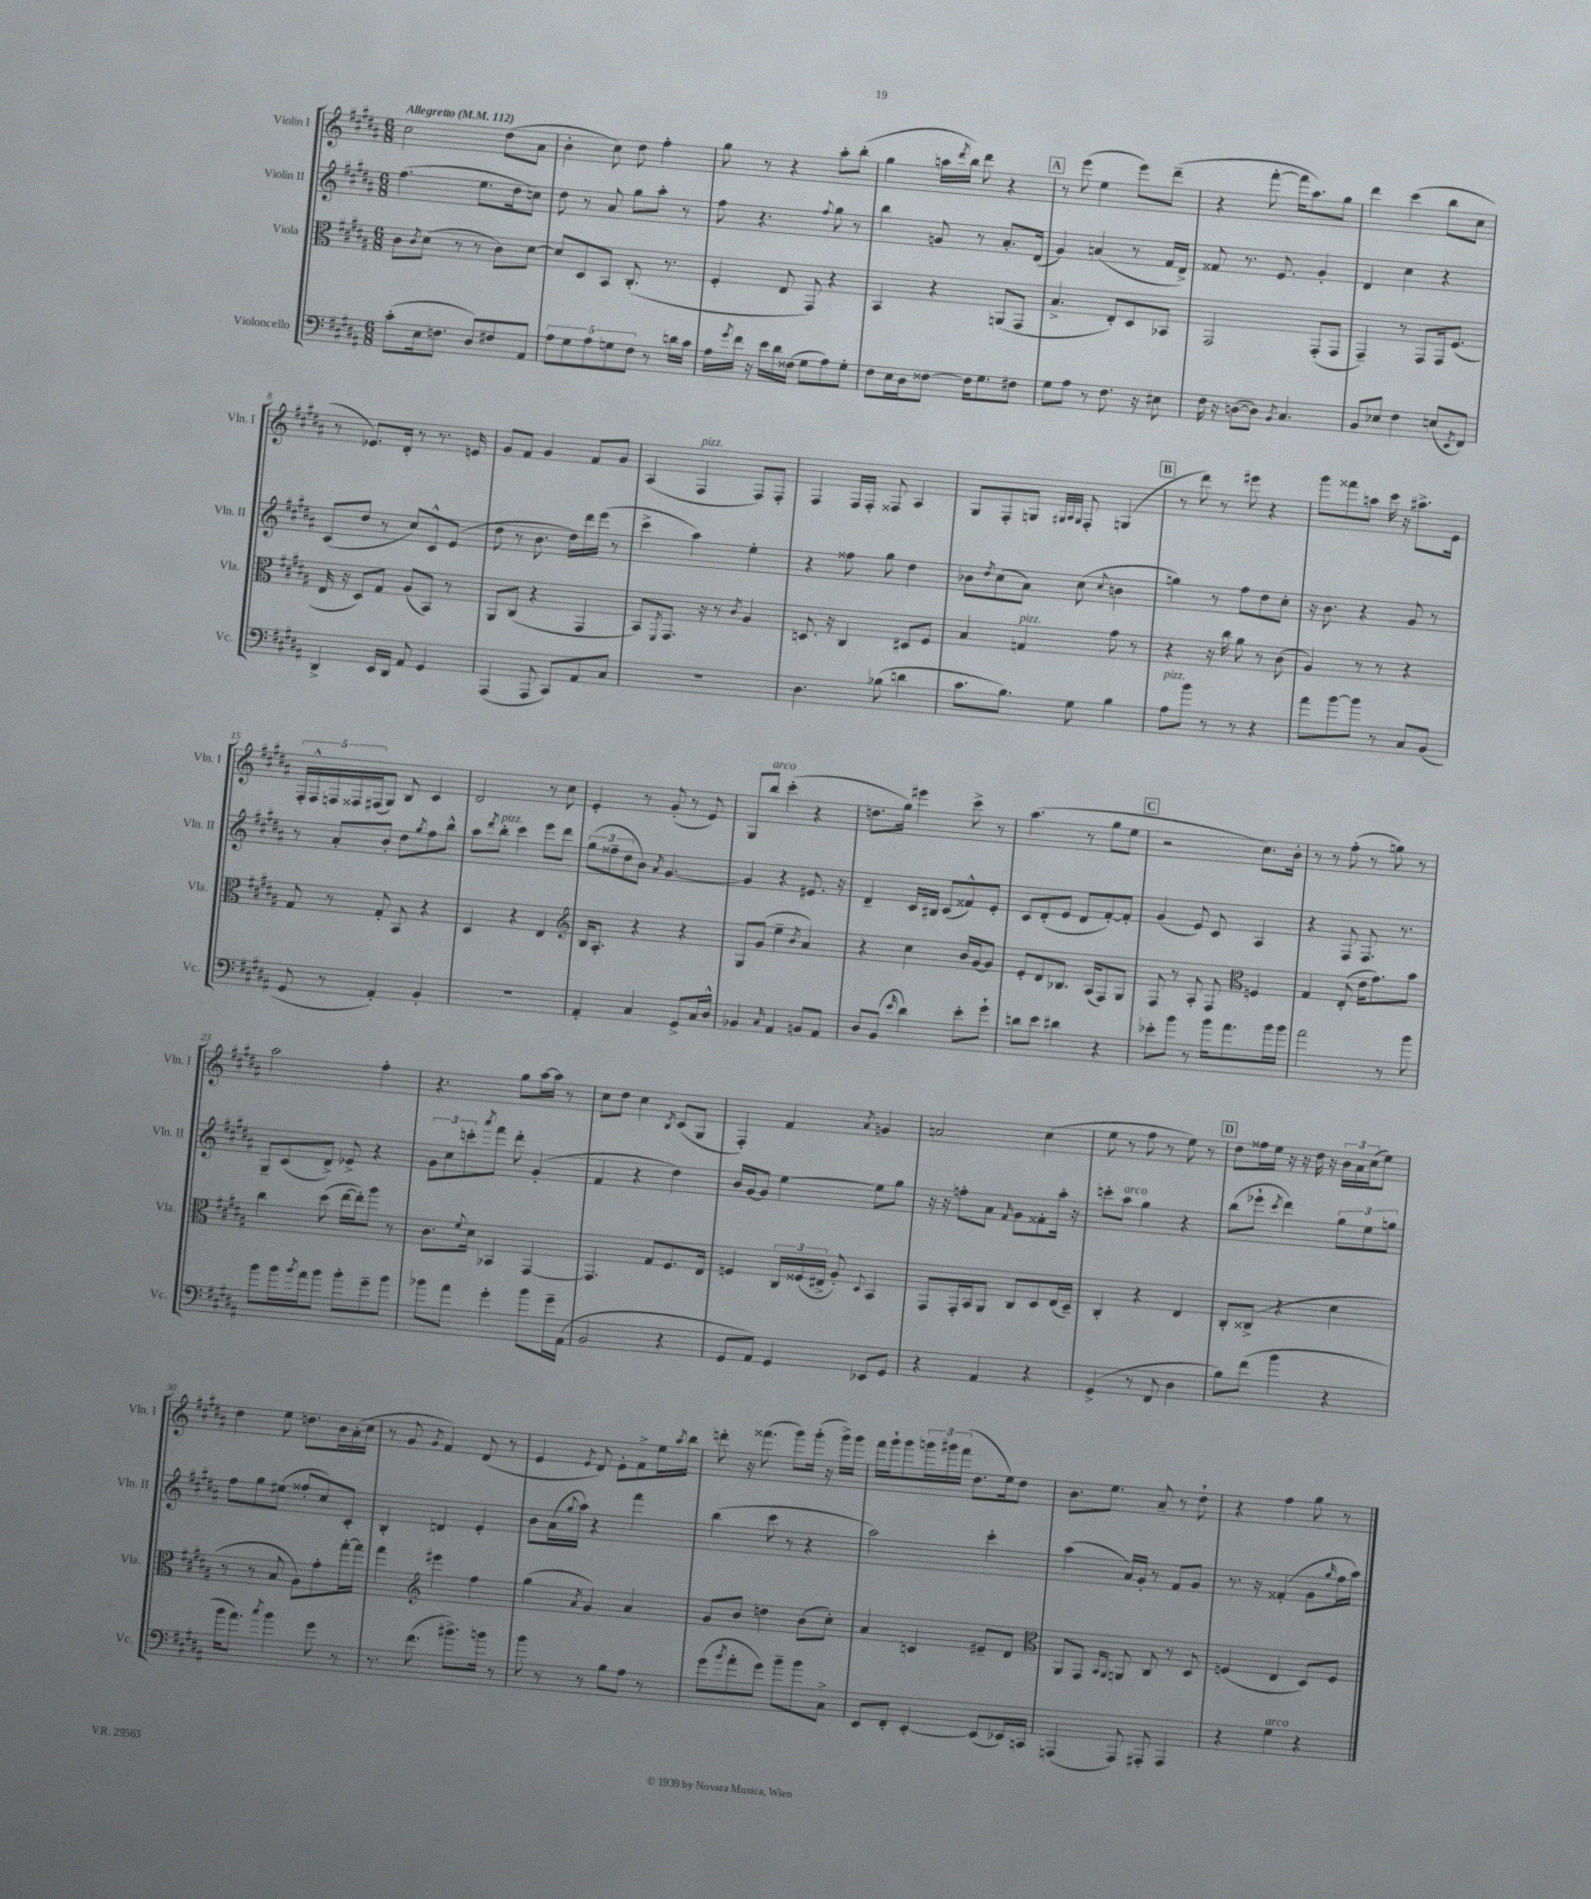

**kern	**kern	**kern	**kern
*part4	*part3	*part2	*part1
*staff4	*staff3	*staff2	*staff1
*I"Violoncello	*I"Viola	*I"Violin II	*I"Violin I
*I'Vc.	*I'Vla.	*I'Vln. II	*I'Vln. I
*clefF4	*clefC3	*clefG2	*clefG2
*k[f#c#g#d#a#]	*k[f#c#g#d#a#]	*k[f#c#g#d#a#]	*k[f#c#g#d#a#]
*M6/8	*M6/8	*M6/8	*M6/8
*MM112	*MM112	*MM112	*MM112
=1	=1	=1	=1
!	!	!	!LO:TX:a:B:t=Allegretto
(8c#'\L	8c#\L	(4.ff#\	2cc#\
.	8qc#/	.	.
16E\k	(8d#\J	.	.
8.Fn\J	.	.	.
.	8r	.	.
8D#/L)	8r	8.ee\L	.
8F#X/	8c#\L)	.	(8dd#\L
.	.	16dd#\k	.
8AA#/J	[8d#\J	8ccn\J)	8a#\J
=2	=2	=2	=2
10A#\L	8d#/L]	8dd#\	4b'\
10G#\	.	.	.
.	8D#/	8r	.
10A#\	.	.	.
.	8BB/J	8a#/	8cc#\)
10Gn\	.	.	.
.	(8.C#'/	8gg#\L	8dd#\
10F#\J	.	.	.
8r	.	8aa#'\J	4ff#'\
.	8.r	.	.
16dn\LL	.	8r	.
16c#\JJ	.	.	.
=3	=3	=3	=3
16A#\LL	4F#'/	8ff#\	8gg#\
8qg#/	.	.	.
16f#\JJ	.	.	.
16r	.	4.r	8r
16e\LL	.	.	.
16d#\	8E/	.	4r
(16F##X\JJ	.	.	.
8G#\L	8GG#/)	.	.
.	.	8qqff#/	.
8A#\)	4r	8gg#\	8aa#'\L
8G#'\J	.	8r	(8bb'\J
=4	=4	=4	=4
8F#\L	4BB/	4bb\	4gg#\
16E\L	.	.	.
16D#\J	.	.	.
[8F##X\J	4r	8gn/	16aan\LL
.	.	.	8qddd#/
.	.	.	16bb\JJ)
16F##\KL]	.	8r	8ddd#\
8.G#\	.	.	.
.	(8AAn/L	8.a#'/L	4r
8F#X\J	8GG#/J	.	.
.	.	(16d#/Jk	.
!!LO:REH:place=s1:t=A
=5	=5	=5	=5
8G#\L	4.B^/	4g#/)	8r
8A#\J	.	.	(8eee\
8r	.	(4an/	4ee\
8.F#\	8E'/L)	.	.
.	8D#/	8r	8eee\L)
16r	.	.	.
8E#X\	8BB-X/J	16f#/LL	(8ddd#~\J
.	.	16d#^/JJ)	.
=6	=6	=6	=6
16F#\	2GG#/	8f##X/	4r
16r	.	.	.
([8Dn\L	.	8.r	.
8D\J])	.	.	[8fff#'\
.	.	8.e/	.
8qBB/	.	.	.
4.C#/	.	.	16fff#\KL]
.	.	.	8.aa#\)
.	(8GG#'/L	4g#'/	.
.	8GG#/J	.	8gg#\J
=7	=7	=7	=7
8BB/L	4GG#~/)	4d#/	4ddd#\
8E-X/J	.	.	.
4F#\	8r	4cc#\	(4ccc#\
.	8GG#/L	.	.
(8En/L	16GG#/k	4r	8bb\L
.	(8.F#/J	.	.
8qEE/	.	.	.
8FF#/J)	.	.	8cc#\J
!!LO:LB:g=z
=8	=8	=8	=8
4DD#^/	16E/	(8c#/L	8r
.	16r	.	.
.	8D#/L)	8dd#/J	8.e-X/L)
16EE/LL	8G#/J	8r	.
16DD#/JJ	.	.	16d#'/Jk
8AA#/	(8A#/L	8cc#/L)	8r
4GG#/	8BB/J)	8c#^^/	8.r
.	8r	(8e/J	.
.	.	.	16en/
=9	=9	=9	=9
(4AAA#/	8AA#/L	8dd#\	8g#/L
.	(8C#/J	8r	8f#/J
8AAA#/	4r	8.b\	4g#/
8CC#/L)	.	.	.
.	.	16dd#\LL)	.
8AA#/	4GG#/	16ddd#\	8f#/L
.	.	(16eee\JJ	.
8C#/J	.	8r	8g#/J
=10	=10	=10	=10
2.r	8BB/L)	4ccc#^\	(4A#/
.	8qFF#/	.	.
.	8.GG#/J	.	.
!	!	!	!LO:TX:a:i:t=pizz.
.	.	4aa#\)	4F#/
.	16r	.	.
.	8r	.	.
.	8qc#/	.	.
.	4A#/	4ee'\	8F#/L)
.	.	.	8F#'/J
=11	=11	=11	=11
4.D#\	8.Dn/	4r	4F#/
.	16r	.	.
.	4C#/	8ff##X\	16F#/LL
.	.	.	16F#'/JJ
(8B-X\	.	8gg#\	8F##X/
4dn\	8D#X/L	4dd#\	4A#/
.	8F#/J	.	.
=12	=12	=12	=12
8.c#\L	4B/	8b-X\L	8G#/L
.	.	8qdd#/	.
.	.	(8cc#\	8F#'/
8.B\J)	.	.	.
!	!LO:TX:a:i:t=pizz.	!	!
.	4Gn/	8a#\J)	8Gn/J
.	.	.	32qqG#X/LLL
.	.	.	32qqA#/
.	.	.	32qqG#/JJJ
8G#\	.	(8cc#\	8F#'/
.	.	8qqcc#/	.
4B\	8g#\	4bn\	(4Gn/
.	8r	.	.
!!LO:REH:place=s1:t=B
=13	=13	=13	=13
!LO:TX:a:i:t=pizz.	!	!	!
8A#\L	4r	4ggn\)	8r
8b\J	.	.	8ddd#\)
8r	16r	8r	8r
.	16cc#\	.	.
8r	8a#\	8ff#\L	8eee#X\
4r	8r	8dd#\	4r
.	(8c#\	8cc#'\J	.
=14	=14	=14	=14
8a#\L	4A#/)	16r	8ggg#\L
.	.	8.b\	.
[8b\	.	.	8fff##X\
8b\J]	8r	4r	8aan\J
8r	8r	.	16ccc#\
.	.	.	16r
8C#/L	4r	8g#/	8.aa#X^\L
(8BB/J	.	8r	.
.	.	.	16e\Jk
!!LO:LB:g=z
=15	=15	=15	=15
8GG#/	8G#/	8r	20F#'/LL
.	.	.	20F#^^/
.	.	.	20Fn/
8r	8r	8a#'/L	.
.	.	.	20F##X/
.	.	.	(20F#X/J
4AA#'/)	8G#'/	8b'/J	8G#/J)
.	8BB/	8dd#\L	8B/
.	.	8qgg#/	.
4BB'/	4r	8ff#\	4c#/
.	.	8bb^^\J	.
=16	=16	=16	=16
2.r	4D#/	8aa#\L	2d#/
.	.	8qddd#/	.
!	!	!LO:TX:a:i:t=pizz.	!
.	.	8bb'\J	.
.	4r	4ccc#\	.
.	4E/	8eee\L	8r
.	.	8ddd#\J	8cc#\
=17	=17	=17	=17
*	*clefG2	*	*
4AA#'/	16B/KL	(12gg#\L	4e'/
.	8.A#'/J	.	.
.	.	12ff##X~\	.
.	.	12dd#\	.
4C#/	4r	8b\J)	8r
.	.	8qa#/	.
.	.	[4.g#/	(8g#'/
8GG#^/L	4r	.	8r
16C#/L	.	.	8e/)
16D#^^/JJ	.	.	.
=18	=18	=18	=18
4BB-X/	8G#/L	4g#/]	8G#/L
!	!	!	!LO:TX:a:i:t=arco
.	(8g#/J	.	8bb/J
16qqC#/	.	.	.
4AA#/	4ee~\	4r	(4ccc#'\
.	8qb/	.	.
8BBn/L	4a#/)	8.e#X/	4r
8AA#/J	.	.	.
.	.	16r	.
=19	=19	=19	=19
8D#/L	4r	4d#~/	8.ddn\L
(8BB/J	.	.	.
.	.	.	16gg#\Jk)
16qqe/	.	.	.
4d#\)	4cc#\	16c#/LL	4eee#X\
.	.	16B#X/JJ	.
.	.	(8c#/L	.
8e'\L	16b/LL	8f##X^^/)	8ccc#^\
.	[16g#/J	.	.
8g#`\J	8g#/J]	8e'/J	8r
=20	=20	=20	=20
8dn\L	8e'/L	8c#/L	(4.aa#\
8e\J	8d#/	(8d#'/	.
4d#X\	8.B-X/J	8e/J	.
.	.	8d#/L	8r
.	(16A#/KL	.	.
4r	8F#/)	[8f#'/)	8gg#\L
.	8G#/J	8f#'/J]	8ee\J
!!LO:REH:place=s1:t=C
=21	=21	=21	=21
8e-X'\L	8F#/	(4g#/	2r
8b\J	8r	.	.
8r	8A#'/	8e/)	.
16b\KL	8F#/	8c#/	.
8.a#\	.	.	.
*	*clefC3	*	*
.	4Fn/	4A#/	8.cc#\L)
16b\L	.	.	.
16b\JJ	.	.	16b'\Jk
=22	=22	=22	=22
2a#\	4G#/	4r	8r
.	.	.	8r
.	(8E'/	8F#/	(8ff#'\
.	16e\KL	8.F#/	8r
.	8.g#\)	.	.
8r	.	.	8ggn\)
.	.	8.r	.
8b\	8b\J	.	8r
!!LO:LB:g=z
=23	=23	=23	=23
8b\L	4cc#\	8G#~/L	2aa#\
16b\L	.	(8c#/	.
8qb/	.	.	.
16a#\J	.	.	.
8b\J	(8dd#\	8d#^/J)	.
8b'\L	[16ee\LL	8e-X^/	.
.	16ee'\J])	.	.
8g#~\	8aa#\J	4r	4ff#'\
8b\J	8r	.	.
=24	=24	=24	=24
8b-X\L	8.c#\L	12g#\L	4.r
.	.	12cc#\	.
8a#\J	.	.	.
.	.	12cccn'\	.
.	8qqf#/	.	.
.	16d#\Jk	.	.
.	.	8qaaa#/	.
4g#'\	4BB-X/	8fff#\J	.
.	.	8ddd#'\	8gg#\L
8b-\L	[4GG#/	(4g#'/	[16aa#\L
.	.	.	16aa#\JJ]
16g#~\L	.	.	8r
(16AA#\JJ	.	.	.
=25	=25	=25	=25
2BB/	4.GG#/]	4f#/	8cc#\L
.	.	.	8dd#\J
.	.	4r	4cc#\
.	8G#/L	.	.
.	.	.	8qB/
4r	8.F#/	4dd#\)	(8c#/L
.	.	.	8G#/J
.	16E/Jk	.	.
=26	=26	=26	=26
8GG#/L	4Fn/	16b/LL	4F#'/)
.	.	[16g#/J	.
8AA#/J)	.	8g#/J]	.
4GG#/	24C#/LL	[4ee\	4f#/
.	(24F##X/	.	.
.	24E#X^/JJ	.	.
.	8A#'/)	.	.
.	8qqD#/	.	8qa#/
8EE-X/L	4BB/	8ee\L]	4gn/
8GG#/J	.	8gg#\J	.
=27	=27	=27	=27
4r	8GG#/L	16r	2an/
.	.	16r	.
.	16GG#'/L	8ffn'\L	.
.	16BB/J	.	.
4AA#/	8AA#/J	8a#\J	.
.	.	16qqf#/	.
.	8C#/L	8g#\L	.
4r	8D#/	8f##X'\	(4cc#\
.	(16E/L	16aa#'\Jk	.
.	16D#~/JJ)	16r	.
=28	=28	=28	=28
(4GG#^/	4C#'/	8cccn'\L	8ee\
!	!	!LO:TX:a:i:t=arco	!
.	.	8aa#\J	8r
8r	4r	4gg#\	8ff#\
8FF#/	.	.	8r
4D#\	4E/	4r	8ee\)
.	.	.	8r
!!LO:REH:place=s1:t=D
=29	=29	=29	=29
8B\L)	8C#'/L	(8bb\L	8dd#\L
(8f#\J	(8C##X^/J	8eee-X`\J	16ff##X\L
.	.	.	16ee\JJ
.	.	8qccc#/	.
4b\	4r	4ddd#\)	16r
.	.	.	16r
.	.	.	16dd#\
.	.	.	16r
4r	4d#\	12gg#\L	24b\LL
.	.	.	24a#\
.	.	12ee\	(24cc#\J
.	.	.	8ee\J)
.	.	12ggn\J	.
!!LO:LB:g=z
=30	=30	=30	=30
16b\KL	8r	8ff#\L	4dd#\
8.a#\J)	.	.	.
.	8r	8gg#\	.
8qcc#/	.	.	.
4b\	8B/	(8ee#X\J	8ee\
.	8A#\L)	8ff##X'/L	8.ddn\L
8g#\	8g#'\	8cc#/)	.
.	.	.	16b\L
8r	[16gg#'\L	8c#'/J	(16a#'\
.	16gg#\JJ]	.	16cc#\JJ
=31	=31	=31	=31
8.r	4gg#\	4B'/	8r
.	.	.	8g#/
(8.f#\	.	.	.
*	*clefG2	*	*
.	.	.	8qg#/
.	4eee#X\	4dn/	4f#/)
8.b#X^\L)	.	.	.
.	4ff#\	4e'/	(8d#/
16bn\Jk	.	.	.
8r	.	.	8r
=32	=32	=32	=32
8b\	(4gg#\	8b\L	4e/
8r	.	(16a#\L	.
.	.	8qqgg#/	.
.	.	16aa#\JJ)	.
.	8qa#/	.	8qe/
8r	4g#/)	4r	8d#/)
8B\L	.	.	8e'\L
8A#\J	4a#/	4fff#\	8f#^\
8r	.	.	16ee\L
.	.	.	8qaa#/
.	.	.	16bb\JJ
=33	=33	=33	=33
(8g#\L	8g#/L	(4bb\	8dddn'\
8qb/	.	.	.
8a#'\	8b/J	.	16r
.	.	.	(8.fff##X\
8g#\J)	4ddn\	8ccc#\	.
8b~\L	.	8r	8ggg#\L)
8b\	(8b\L	4r	(16ggg#'\Jk
.	.	.	16r
8C#^\J	8cc#'\J)	.	16ggg#^\LL)
.	.	.	16ggg#\JJ
=34	=34	=34	=34
8EE/L	4a#/	2aa#\)	16fff#\LL
.	.	.	16ggg#`\J
8FF#'/J	.	.	8ggg#\
[4EE'/	4cn/	.	24gggn\L
.	.	.	24ggg#X\
.	.	.	(24fff#\JJ
.	.	.	8.dd#\L
(8EE/L]	8e#X~/L	4ccc#'\	.
.	.	.	16ee\k)
16EE-X/L)	8d#/J	.	8dd#\J
16CCn/JJ	.	.	.
=35	=35	=35	=35
*	*clefC3	*	*
(4AAAn/	8AA#/L	(4aa#\	8.b\L
.	8GG#/J	.	.
.	.	.	8.ee\J
.	16qqBB/LL	.	.
.	16qqAA#/JJ	.	.
8AAA/)	8AAn/	16a#/LL)	.
.	.	16g#'/JJ	.
8AAA#X'/	8C#/	8r	8a#~/
4AAA#/	8r	8f#/L	8r
.	8D#/	8g#/J	8dd#`\
=36	=36	=36	=36
4r	(4Fn/	8.r	4r
.	.	16r	.
!LO:TX:a:i:t=arco	!	!	!
4G#\	4E/	(4f##X'/	4ff#\
4r	8D#/L)	8g#\L	8gg#\
.	.	16qqgg#/	.
.	8F/J	16ff#\L	8r
.	.	16aa#\JJ)	.
==	==	==	==
*-	*-	*-	*-
